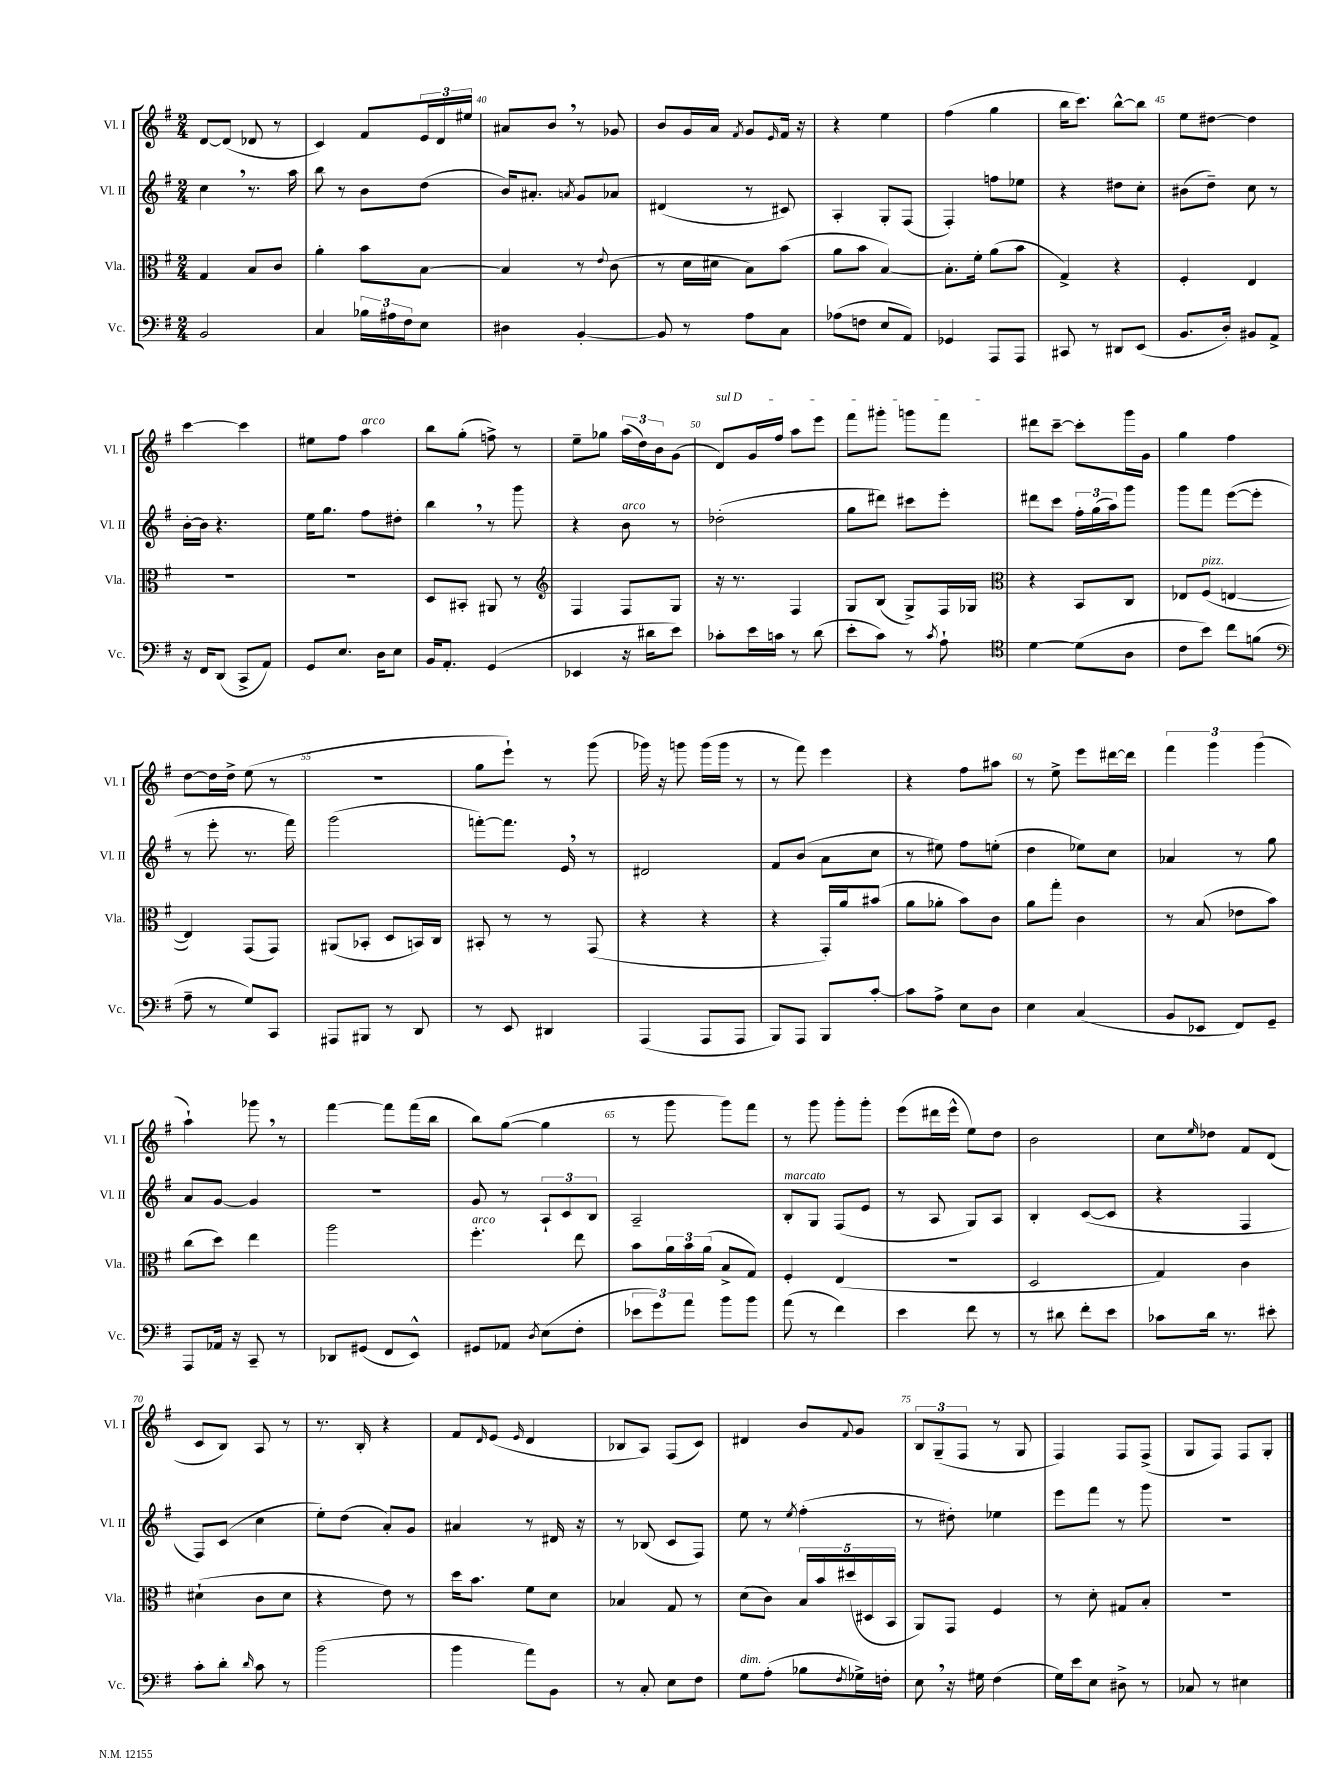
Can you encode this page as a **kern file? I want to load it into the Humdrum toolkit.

**kern	**kern	**kern	**kern
*part4	*part3	*part2	*part1
*staff4	*staff3	*staff2	*staff1
*I"Vc.	*I"Vla.	*I"Vl. II	*I"Vl. I
*I'Vc.	*I'Vla.	*I'Vl. II	*I'Vl. I
*clefF4	*clefC3	*clefG2	*clefG2
*k[f#]	*k[f#]	*k[f#]	*k[f#]
*M2/4	*M2/4	*M2/4	*M2/4
=38	=38	=38	=38
2BB/	4G/	4cc,\	[8d/L
.	.	.	(8d/J]
.	8B/L	8.r	8d-X/
.	8c/J	.	8r
.	.	16aa\	.
=39	=39	=39	=39
4C/	4a'\	8bb\	4c/)
.	.	8r	.
24B-X\LL	8b\L	8b\L	8f#/L
24A#X\	.	.	.
24F#\J	.	.	.
8E\J	[8B\J	(8dd\J	24e/L
.	.	.	24d/
.	.	.	24ee#X/JJ
=40	=40	=40	=40
4D#X\	4B/]	16b/KL)	8a#X/L
.	.	8.a#X'/J	.
.	.	.	8b,/J
.	.	8qan/	.
[4BB'/	8r	8g/L	8r
.	8qqe/	.	.
.	(8c\	8a-X/J	8g-X/
=41	=41	=41	=41
8BB/]	8r	(4d#X/	8b/L
8r	16d\LL	.	16g/L
.	16d#X\JJ	.	16a/JJ
.	.	.	8qf#/
8A\L	8B\L)	8r	8g/L
.	.	.	16qqe/
8C\J	(8b\J	8c#X/)	16f#/Jk
.	.	.	16r
=42	=42	=42	=42
(8A-X\L	8a\L	4A'/	4r
8Fn\J	8b\J	.	.
8E/L	[4B/)	8G'/L	4ee\
8AA/J)	.	(8F#/J	.
=43	=43	=43	=43
4GG-X/	8.B'\L]	4F#'/)	(4ff#\
.	16f#'\Jk	.	.
8AAA/L	(8a\L	8ffn\L	4gg\
8AAA/J	8b\J	8ee-X\J	.
=44	=44	=44	=44
8CC#X/	4G^/)	4r	16bb\KL
.	.	.	8.ccc\J)
8r	.	.	.
8DD#X/L	4r	8dd#X\L	[8bb^^\L
(8EE/J	.	8cc'\J	8bb\J]
=45	=45	=45	=45
8.BB/L	4F#'/	(8b#X\L	8ee\L
.	.	8dd~\J)	[8dd#X\J
16D'/Jk)	.	.	.
8BB#X/L	4E/	8cc\	4dd#\]
8AA^/J	.	8r	.
!!LO:LB:g=z
=46	=46	=46	=46
16r	2r	[16b'\LL	[4ccc\
16FF#/KL	.	16b\JJ]	.
(8DD/J	.	4.r	.
8CC^/L	.	.	4ccc\]
8AA/J)	.	.	.
=47	=47	=47	=47
8GG/L	2r	16ee\KL	8ee#X\L
.	.	8.gg\J	.
8.E/J	.	.	8ff#\J
!	!	!	!LO:TX:a:i:t=arco
.	.	8ff#\L	4aa\
16D\KL	.	.	.
8E\J	.	8dd#X'\J	.
=48	=48	=48	=48
16BB/KL	8D/L	4bb,\	8bb\L
8.AA'/J	.	.	.
.	8BB#X'/J	.	(8gg'\J
(4GG/	8AA#X/	8r	8ffn^\)
.	8r	8ggg\	8r
=49	=49	=49	=49
*	*clefG2	*	*
4EE-X/	4F#/	4r	8ee~\L
.	.	.	8gg-X\J
!	!	!LO:TX:a:i:t=arco	!
16r	8F#/L	8b\	(24aa\LL
.	.	.	24dd\)
16d#X\KL	.	.	.
.	.	.	24b\J
8e\J)	8G/J	8r	(8g\J
=50	=50	=50	=50
!	!	!	!LO:TX:a:i:t=sul D
8c-X'\L	16r	(2dd-X'\	8d/L)
.	8.r	.	.
16e\L	.	.	16g/L
16cn\JJ	.	.	16ff#/JJ
8r	4F#/	.	8aa\L
(8d\	.	.	8eee\J
=51	=51	=51	=51
8e'\L	8G/L	8gg\L	8fff#\L
8c\J)	(8B/J	8ddd#X\J)	8ggg#X'\J
8r	8G^/L)	8ccc#X\L	8gggn\L
8qc/	.	.	.
8A`\	16F#/L	8eee'\J	8fff#\J
.	16G-X/JJ	.	.
=52	=52	=52	=52
*clefC4	*clefC3	*	*
[4d\	4r	8ddd#X\L	8ddd#X\L
.	.	8ccc\J	[8ccc~\J
(8d\L]	8BB/L	24ff#'\LL	8ccc'\L]
.	.	(24gg\	.
.	.	24aa\J)	.
8A\J	8C/J	8ggg\J	16ggg\L
.	.	.	16g\JJ
=53	=53	=53	=53
8c\L	8E-X/L	8ggg\L	4gg\
!	!LO:TX:a:i:t=pizz.	!	!
8b\J)	(8F#/J	8fff#\J	.
8cc\L	[4En/	([8eee\L	4ff#\
(8fn\J	.	8eee'\J]	.
!!LO:LB:g=z
=54	=54	=54	=54
*clefF4	*	*	*
8A~\	4E/])	8r	[8dd\L
8r	.	8eee'\	16dd\L]
.	.	.	16dd^\JJ
8G/L)	(8GG/L	8.r	(8ee\
8CC/J	8GG/J)	.	8r
.	.	16fff#\)	.
=55	=55	=55	=55
8AAA#X/L	(8AA#X/L	(2ggg\	2r
8BBB#X/J	8BB-X'/J	.	.
8r	8D/L	.	.
8DD/	16BBn/L)	.	.
.	16C/JJ	.	.
=56	=56	=56	=56
8r	8BB#X'/	[8fffn'\L)	8gg\L
8EE/	8r	8.fff\J]	8eee`\J)
4DD#X/	8r	.	8r
.	.	16e,/	.
.	(8GG/	8r	(8ggg\
=57	=57	=57	=57
(4AAA/	4r	2d#X/	16ggg-X\)
.	.	.	16r
.	.	.	8gggn\
8AAA/L	4r	.	(16ggg\LL
.	.	.	16ggg\JJ
8AAA/J	.	.	8r
=58	=58	=58	=58
8BBB/L)	4r	8f#/L	8r
8AAA/J	.	(8b/J	8fff#\)
8BBB/L	16GG'/LL)	8a\L	4eee\
.	16a/J	.	.
[8c'/J	(8b#X/J	8cc\J	.
=59	=59	=59	=59
8c\L]	8a\L	8r	4r
8A^\J	8a-X'\J	8ee#X\)	.
8E\L	8b\L)	8ff#\L	8ff#\L
8D\J	8c\J	(8een'\J	8aa#X\J
=60	=60	=60	=60
4E\	8a\L	4dd\	8r
.	8gg'\J	.	8ee^\
(4C/	4c\	8ee-X\L)	8eee\L
.	.	8cc\J	[16ddd#X\L
.	.	.	16ddd#\JJ]
=61	=61	=61	=61
8BB/L	8r	4a-X/	6fff#\
8EE-X/J	(8B/	.	.
.	.	.	6ggg\
8FF#/L)	8e-X\L	8r	.
.	.	.	(6ggg\
8GG~/J	8b\J)	8gg\	.
!!LO:LB:g=z
=62	=62	=62	=62
8AAA/L	(8cc\L	8a/L	4aa`\)
16AA-X/Jk	8dd\J)	[8g/J	.
16r	.	.	.
8CC~/	4ee\	4g/]	8ggg-X,\
8r	.	.	8r
=63	=63	=63	=63
8DD-X/L	2aa\	2r	[4fff#\
(8GG#X/J	.	.	.
8FF#/L	.	.	8fff#\L]
8EE^^/J)	.	.	(16fff#\L
.	.	.	16bb\JJ
=64	=64	=64	=64
!	!LO:TX:a:i:t=arco	!	!
8GG#X/L	4.ff#'\	8g/	8bb\L)
8AA-X/J	.	8r	([8gg\J
8qD/	.	.	.
(8E\L	.	12A`/L	4gg\]
.	.	12c/	.
8F#'\J	8ee\	.	.
.	.	12B/J	.
=65	=65	=65	=65
12e-X\L	8b\L	2A~/	8r
12g\)	.	.	.
.	24a\L	.	8ggg\
12a\J	24b\	.	.
.	(24a\JJ	.	.
8b\L	8B^/L	.	8ggg\L)
8b\J	8G/J)	.	8fff#\J
=66	=66	=66	=66
!	!	!LO:TX:a:i:t=marcato	!
(8a\	4F#'/	8B'/L	8r
8r	.	8G/J	8ggg\
4f#\)	(4E/	(8F#/L	8ggg'\L
.	.	8e/J	8ggg'\J
=67	=67	=67	=67
4e\	2r	8r	(8eee\L
.	.	8A/	16ddd#X\L
.	.	.	16eee^^\JJ
8f#\	.	8G/L)	8ee\L)
8r	.	8A/J	8dd\J
=68	=68	=68	=68
8r	2D/	4B'/	2b\
8d#X\	.	.	.
8f#'\L	.	([8c/L	.
8e\J	.	8c/J]	.
=69	=69	=69	=69
8c-X\L	4G/)	4r	8cc\L
.	.	.	16qqee/
16d\Jk	.	.	8dd-X\J
8.r	.	.	.
.	4c\	4F#/	8f#/L
8e#X'\	.	.	(8d/J
!!LO:LB:g=z
=70	=70	=70	=70
8c'\L	(4d#X`\	8F#/L)	8c/L
8d'\J	.	(8c/J	8B/J)
16qqd/	.	.	.
8c\	8c\L	4cc\	8A/
8r	8d#\J	.	8r
=71	=71	=71	=71
(2b\	4r	8ee'\L)	8.r
.	.	(8dd\J	.
.	.	.	16B'/
.	8e\)	8a'/L)	4r
.	8r	8g/J	.
=72	=72	=72	=72
4b\	16dd\KL	4a#X/	8f#/L
.	8.b\J	.	.
.	.	.	16qqd/
.	.	.	(8e/J
.	.	.	16qqe/
8a\L)	8f#\L	8r	4d/
8BB\J	8d\J	16d#X/	.
.	.	16r	.
=73	=73	=73	=73
8r	4B-X/	8r	8B-X/L
8C'/	.	(8B-X/	8A/J)
8E\L	8G/	8c/L	(8F#/L
8F#\J	8r	8F#/J)	8c/J)
=74	=74	=74	=74
!LO:TX:a:i:t=dim.	!	!	!
8G\L	(8d\L	8ee\	4d#X/
(8A'\J	8c\J)	8r	.
.	.	8qee/	.
8B-X\L	20B/LL	(4ff#'\	8b/L
.	20b/	.	.
.	(20dd#X/	.	.
8qF#/	.	.	8qqf#/
16G-X^\L)	.	.	8g/J
.	20D#X/	.	.
16Fn'\JJ	.	.	.
.	20BB/JJ	.	.
=75	=75	=75	=75
8E,\	8AA/L)	8r	12B/L
.	.	.	(12G~/
16r	8GG/J	8dd#X'\)	.
.	.	.	12F#/J
16G#X\	.	.	.
(4F#\	4F#/	4ee-X\	8r
.	.	.	8G/
=76	=76	=76	=76
16G\LL)	8r	8eee\L	4F#/)
16e\J	.	.	.
8E\J	8d'\	8fff#\J	.
8D#X^\	8G#X/L	8r	8F#/L
8r	8B'/J	8ggg\	(8F#^/J
=77	=77	=77	=77
8C-X/	2r	2r	8G/L
8r	.	.	8F#/J)
4E#X\	.	.	8F#/L
.	.	.	8G'/J
==	==	==	==
*-	*-	*-	*-
